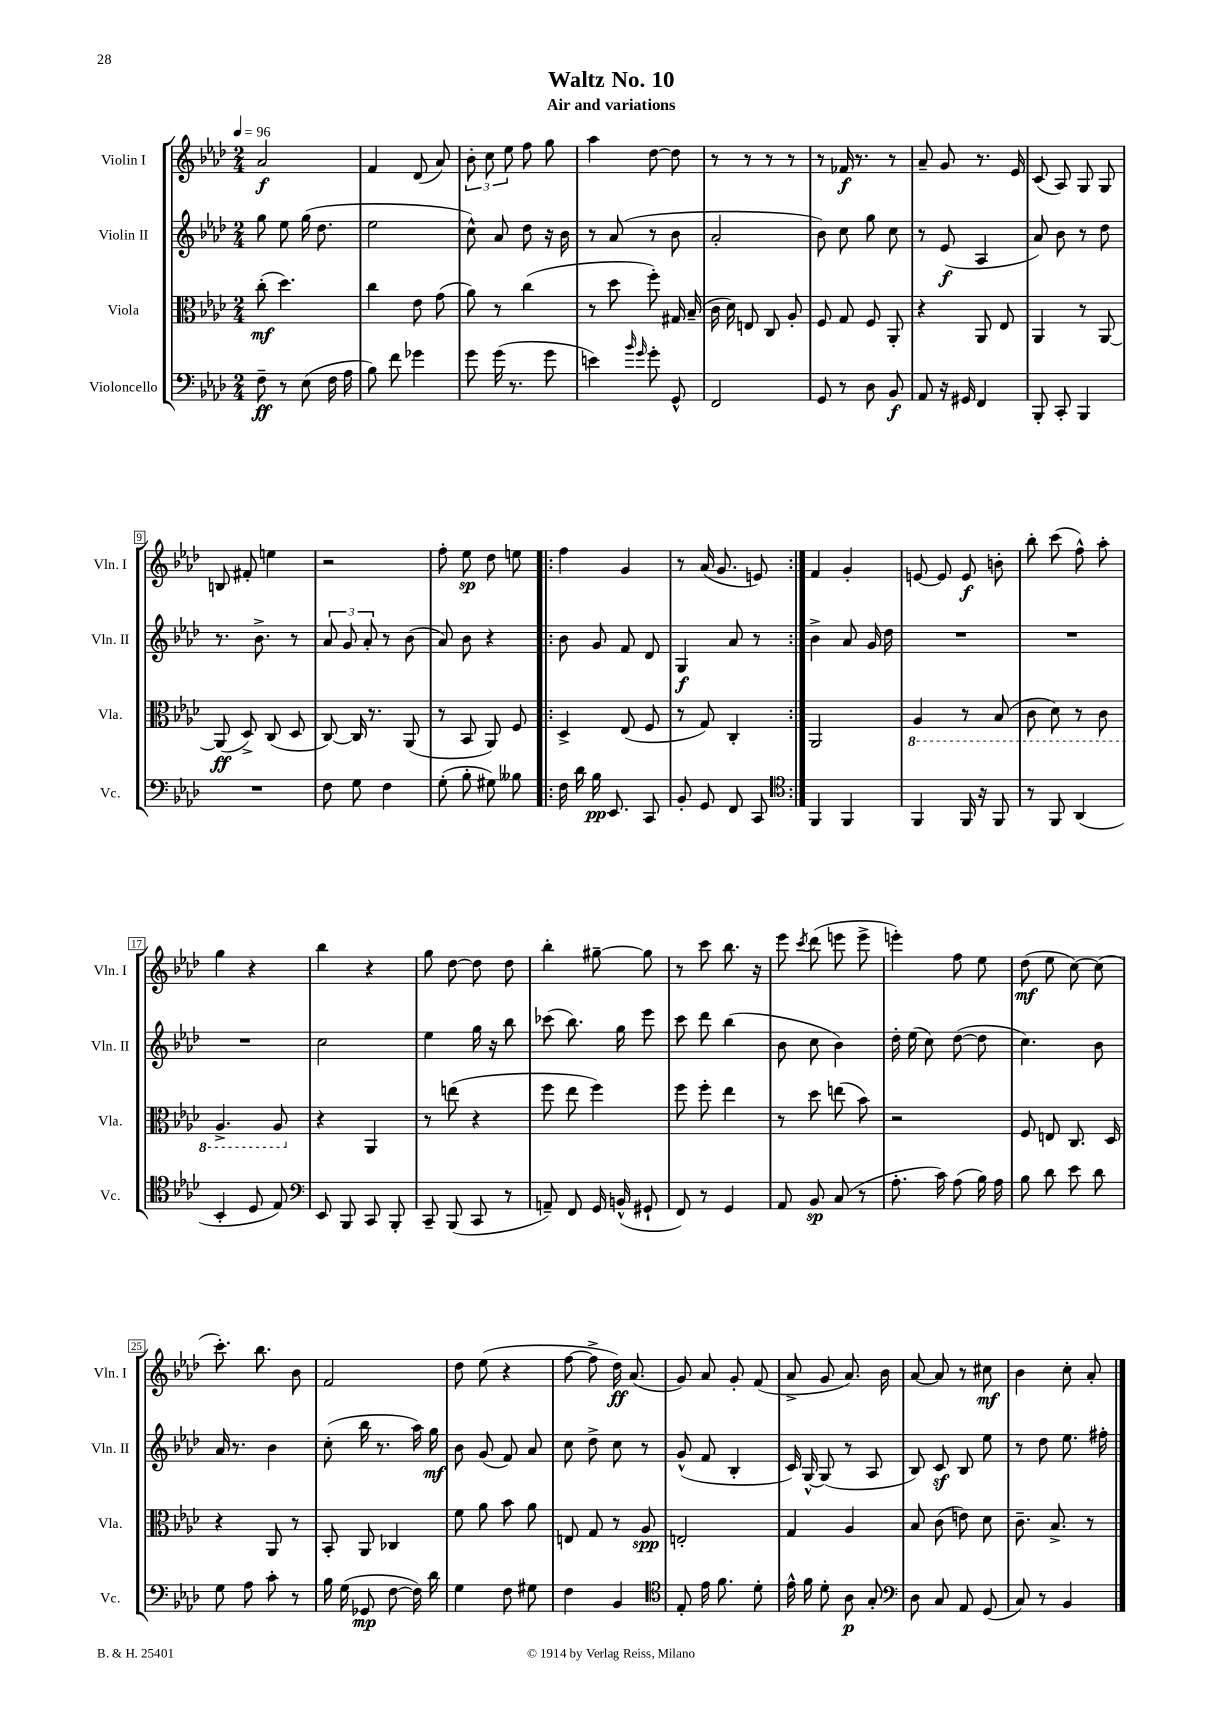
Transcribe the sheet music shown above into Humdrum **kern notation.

**kern	**dynam	**kern	**dynam	**kern	**dynam	**kern	**dynam
*part4	*part4	*part3	*part3	*part2	*part2	*part1	*part1
*staff4	*staff4	*staff3	*staff3	*staff2	*staff2	*staff1	*staff1
*I"Violoncello	*	*I"Viola	*	*I"Violin II	*	*I"Violin I	*
*I'Vc.	*	*I'Vla.	*	*I'Vln. II	*	*I'Vln. I	*
*clefF4	*	*clefC3	*	*clefG2	*	*clefG2	*
*k[b-e-a-d-]	*	*k[b-e-a-d-]	*	*k[b-e-a-d-]	*	*k[b-e-a-d-]	*
*M2/4	*	*M2/4	*	*M2/4	*	*M2/4	*
*MM96	*	*MM96	*	*MM96	*	*MM96	*
=1	=1	=1	=1	=1	=1	=1	=1
8F~\	ff	(8cc'\	mf	8gg\	.	2a-/	f
8r	.	4.dd-\)	.	8ee-\	.	.	.
(8E-\	.	.	.	(16gg\	.	.	.
.	.	.	.	8.dd-\	.	.	.
16F\	.	.	.	.	.	.	.
16A-\	.	.	.	.	.	.	.
=2	=2	=2	=2	=2	=2	=2	=2
8B-\)	.	4cc\	.	2ee-\	.	4f/	.
8f\	.	.	.	.	.	.	.
4g-X\	.	8e-\	.	.	.	(8d-/	.
.	.	(8g\	.	.	.	8a-/)	.
=3	=3	=3	=3	=3	=3	=3	=3
8g\	.	8a-\)	.	8cc^^\)	.	12b-'\	.
.	.	.	.	.	.	12cc\	.
(16g\	.	8r	.	8a-/	.	.	.
.	.	.	.	.	.	12ee-\	.
8.r	.	.	.	.	.	.	.
.	.	(4cc\	.	8dd-\	.	8ff\	.
8g\	.	.	.	16r	.	8gg\	.
.	.	.	.	16b-\	.	.	.
=4	=4	=4	=4	=4	=4	=4	=4
4en\)	.	8r	.	8r	.	4aa-\	.
.	.	8dd-\	.	(8a-/	.	.	.
16qqb-/	.	.	.	.	.	.	.
16qqg/	.	.	.	.	.	.	.
8g'\	.	8ff'\)	.	8r	.	[8dd-\	.
8GG^^/	.	16G#X/	.	8b-\	.	8dd-\]	.
.	.	(16B-~/	.	.	.	.	.
=5	=5	=5	=5	=5	=5	=5	=5
2FF/	.	16c\	.	2a-'/	.	8r	.
.	.	16d-\)	.	.	.	.	.
.	.	8En/	.	.	.	8r	.
.	.	8C/	.	.	.	8r	.
.	.	8A-'/	.	.	.	8r	.
=6	=6	=6	=6	=6	=6	=6	=6
8GG/	.	8F/	.	8b-\)	.	8r	.
8r	.	8G/	.	8cc\	.	16f-X/	f
.	.	.	.	.	.	8.r	.
8D-\	.	8F/	.	8gg\	.	.	.
8BB-/	f	8AA-'/	.	8cc\	.	8r	.
=7	=7	=7	=7	=7	=7	=7	=7
8AA-/	.	4r	.	8r	.	8a-~/	.
16r	.	.	.	(8e-/	f	8g/	.
16GG#X/	.	.	.	.	.	.	.
4FF/	.	8AA-/	.	4A-/	.	8.r	.
.	.	8E-/	.	.	.	.	.
.	.	.	.	.	.	16e-/	.
=8	=8	=8	=8	=8	=8	=8	=8
8BBB-'/	.	4AA-/	.	8a-/)	.	(8c/	.
8CC'/	.	.	.	8b-\	.	8A-/)	.
4BBB-/	.	8r	.	8r	.	8G/	.
.	.	[8AA-/	.	8dd-\	.	8G/	.
!!LO:LB:g=z
=9	=9	=9	=9	=9	=9	=9	=9
2r	.	(8AA-/]	ff	8.r	.	8Bn/	.
.	.	8D-^/)	.	.	.	8f#X'/	.
.	.	.	.	8.b-^\	.	.	.
.	.	(8C/	.	.	.	4een\	.
.	.	8D-/	.	8r	.	.	.
=10	=10	=10	=10	=10	=10	=10	=10
8F\	.	[8C/)	.	12a-/	.	2r	.
.	.	.	.	12g/	.	.	.
8G\	.	16C/]	.	.	.	.	.
.	.	.	.	12a-'/	.	.	.
.	.	8.r	.	.	.	.	.
4F\	.	.	.	8r	.	.	.
.	.	(8AA-/	.	(8b-\	.	.	.
=11	=11	=11	=11	=11	=11	=11	=11
(8G'\	.	8r	.	8a-/)	.	8ff'\	.
8B-'\	.	8BB-/	.	8b-\	.	8ee-\	sp
8G#X\)	.	8AA-/)	.	4r	.	8dd-\	.
8B--X\	.	8F/	.	.	.	8een\	.
=12!|:	=12!|:	=12!|:	=12!|:	=12!|:	=12!|:	=12!|:	=12!|:
16F\	.	4D-^/	.	8b-\	.	4ff\	.
16d-\	.	.	.	.	.	.	.
16B-\	pp	.	.	8g/	.	.	.
8.EE-/	.	.	.	.	.	.	.
.	.	(8E-/	.	8f/	.	4g/	.
8CC/	.	8F/	.	8d-/	.	.	.
=13	=13	=13	=13	=13	=13	=13	=13
8BB-'/	.	8r	.	4G/	f	8r	.
8GG/	.	8G/)	.	.	.	(16a-/	.
.	.	.	.	.	.	8.g/	.
8FF/	.	4C'/	.	8a-/	.	.	.
8CC/	.	.	.	8r	.	8en/)	.
=14:|!	=14:|!	=14:|!	=14:|!	=14:|!	=14:|!	=14:|!	=14:|!
*clefC4	*	*	*	*	*	*	*
4FF/	.	2AA-/	.	4b-^\	.	4f/	.
4FF/	.	.	.	8a-/	.	4g'/	.
.	.	.	.	16g/	.	.	.
.	.	.	.	16dd-\	.	.	.
=15	=15	=15	=15	=15	=15	=15	=15
*	*	*8ba	*	*	*	*	*
4FF/	.	4AA-/	.	2r	.	[8en/	.
.	.	.	.	.	.	8e/]	.
16FF/	.	8r	.	.	.	8e/	f
16r	.	.	.	.	.	.	.
8FF/	.	(8BB-/	.	.	.	8bn'\	.
=16	=16	=16	=16	=16	=16	=16	=16
8r	.	8C\	.	2r	.	8bb-'\	.
8FF/	.	8D-\)	.	.	.	(8ccc\	.
(4AA-/	.	8r	.	.	.	8ff^^\)	.
.	.	8C\	.	.	.	8aa-'\	.
!!LO:LB:g=z
=17	=17	=17	=17	=17	=17	=17	=17
4BB-'/	.	4.AA-^/	.	2r	.	4gg\	.
8D-/	.	.	.	.	.	4r	.
8E-/)	.	8AA-/	.	.	.	.	.
=18	=18	=18	=18	=18	=18	=18	=18
*clefF4	*	*	*	*	*	*	*
*	*	*X8ba	*	*	*	*	*
8EE-/	.	4r	.	2cc\	.	4bb-\	.
8BBB-/	.	.	.	.	.	.	.
8CC/	.	4AA-/	.	.	.	4r	.
8BBB-'/	.	.	.	.	.	.	.
=19	=19	=19	=19	=19	=19	=19	=19
8CC~/	.	8r	.	4ee-\	.	8gg\	.
(8BBB-/	.	(8een\	.	.	.	[8dd-\	.
8CC/	.	4r	.	16gg\	.	8dd-\]	.
.	.	.	.	16r	.	.	.
8r	.	.	.	8bb-\	.	8dd-\	.
=20	=20	=20	=20	=20	=20	=20	=20
8AAn~/)	.	8ff\	.	(8ccc-X\	.	4bb-'\	.
8FF/	.	8ee-\	.	8.bb-\)	.	.	.
16GG/	.	4ff\)	.	.	.	[8gg#X~\	.
(16BBn^^/	.	.	.	16gg\	.	.	.
8GG#X`/	.	.	.	8eee-\	.	8gg#\]	.
=21	=21	=21	=21	=21	=21	=21	=21
8FF/)	.	8ff\	.	8ccc\	.	8r	.
8r	.	8ff'\	.	8ddd-\	.	8ccc\	.
4GG/	.	4ee-\	.	(4bb-\	.	8.bb-\	.
.	.	.	.	.	.	16r	.
=22	=22	=22	=22	=22	=22	=22	=22
8AA-/	.	8r	.	8b-\	.	8eee-\	.
.	.	.	.	.	.	8qccc/	.
8BB-/	sp	8dd-\	.	8cc\	.	(8ddd-\	.
(8C/	.	(8een\	.	4b-\)	.	8eeen\	.
8r	.	8b-\)	.	.	.	8eee^\	.
=23	=23	=23	=23	=23	=23	=23	=23
8.A-'\	.	2r	.	16dd-'\	.	4eeen'\)	.
.	.	.	.	(16ee-\	.	.	.
.	.	.	.	8cc\)	.	.	.
16c\)	.	.	.	.	.	.	.
(8A-\	.	.	.	([8dd-\	.	8ff\	.
16B-\)	.	.	.	8dd-\]	.	8ee-\	.
16A-\	.	.	.	.	.	.	.
=24	=24	=24	=24	=24	=24	=24	=24
8B-\	.	8F/	.	4.cc\)	.	(8dd-\	mf
8d-\	.	8En/	.	.	.	8ee-\	.
8e-\	.	8.C/	.	.	.	[8cc\)	.
8d-\	.	.	.	8b-\	.	(8cc\]	.
.	.	16D-/	.	.	.	.	.
!!LO:LB:g=z
=25	=25	=25	=25	=25	=25	=25	=25
8G\	.	4r	.	16a-/	.	8.ccc'\)	.
.	.	.	.	8.r	.	.	.
8A-\	.	.	.	.	.	.	.
.	.	.	.	.	.	8.bb-\	.
8c'\	.	8AA-/	.	4b-\	.	.	.
8r	.	8r	.	.	.	8b-\	.
=26	=26	=26	=26	=26	=26	=26	=26
16B-\	.	8BB-'/	.	(8cc'\	.	2f/	.
(16G\	.	.	.	.	.	.	.
8GG-X/	mp	8AA-/	.	16bb-\	.	.	.
.	.	.	.	8.r	.	.	.
[8F\	.	4C-X/	.	.	.	.	.
16F\])	.	.	.	16aa-\)	.	.	.
16d-\	.	.	.	16gg\	mf	.	.
=27	=27	=27	=27	=27	=27	=27	=27
4G\	.	8f\	.	8b-\	.	8dd-\	.
.	.	8a-\	.	(8g/	.	(8ee-\	.
8F\	.	8b-\	.	8f/)	.	4r	.
8G#X\	.	8a-\	.	8a-/	.	.	.
=28	=28	=28	=28	=28	=28	=28	=28
4F\	.	8En/	.	8cc\	.	[8ff\	.
.	.	8G/	.	8dd-^\	.	8ff^\]	.
4BB-/	.	8r	.	8cc\	.	16dd-\)	ff
.	.	.	.	.	.	(8.a-/	.
.	.	8A-/	spp	8r	.	.	.
=29	=29	=29	=29	=29	=29	=29	=29
*clefC4	*	*	*	*	*	*	*
8E-'/	.	2En'/	.	(8g^^/	.	8g/)	.
16e-\	.	.	.	8f/	.	8a-/	.
8.f\	.	.	.	.	.	.	.
.	.	.	.	4B-'/	.	8g'/	.
8d-'\	.	.	.	.	.	(8f/	.
=30	=30	=30	=30	=30	=30	=30	=30
16e-^^\	.	4G/	.	16c/)	.	8a-^/	.
16f\	.	.	.	[16G^^/	.	.	.
8d-'\	.	.	.	(8G/]	.	8g/	.
8A-\	p	4A-/	.	8r	.	8.a-/)	.
8G'/	.	.	.	8A-/	.	.	.
.	.	.	.	.	.	16b-\	.
=31	=31	=31	=31	=31	=31	=31	=31
*clefF4	*	*	*	*	*	*	*
8D-\	.	8B-/	.	8B-/)	.	[8a-/	.
8C/	.	(8c\	.	8cz/	.	8a-/]	.
8AA-/	.	8en\)	.	8B-/	.	8r	.
(8GG/	.	8d-\	.	8ee-\	.	8cc#X\	mf
=32	=32	=32	=32	=32	=32	=32	=32
8C/)	.	8.c~\	.	8r	.	4b-\	.
8r	.	.	.	8dd-\	.	.	.
.	.	8.B-^/	.	.	.	.	.
4BB-/	.	.	.	8.ee-\	.	8cc'\	.
.	.	8r	.	.	.	8a-'/	.
.	.	.	.	16ff#X'\	.	.	.
==	==	==	==	==	==	==	==
*-	*-	*-	*-	*-	*-	*-	*-
